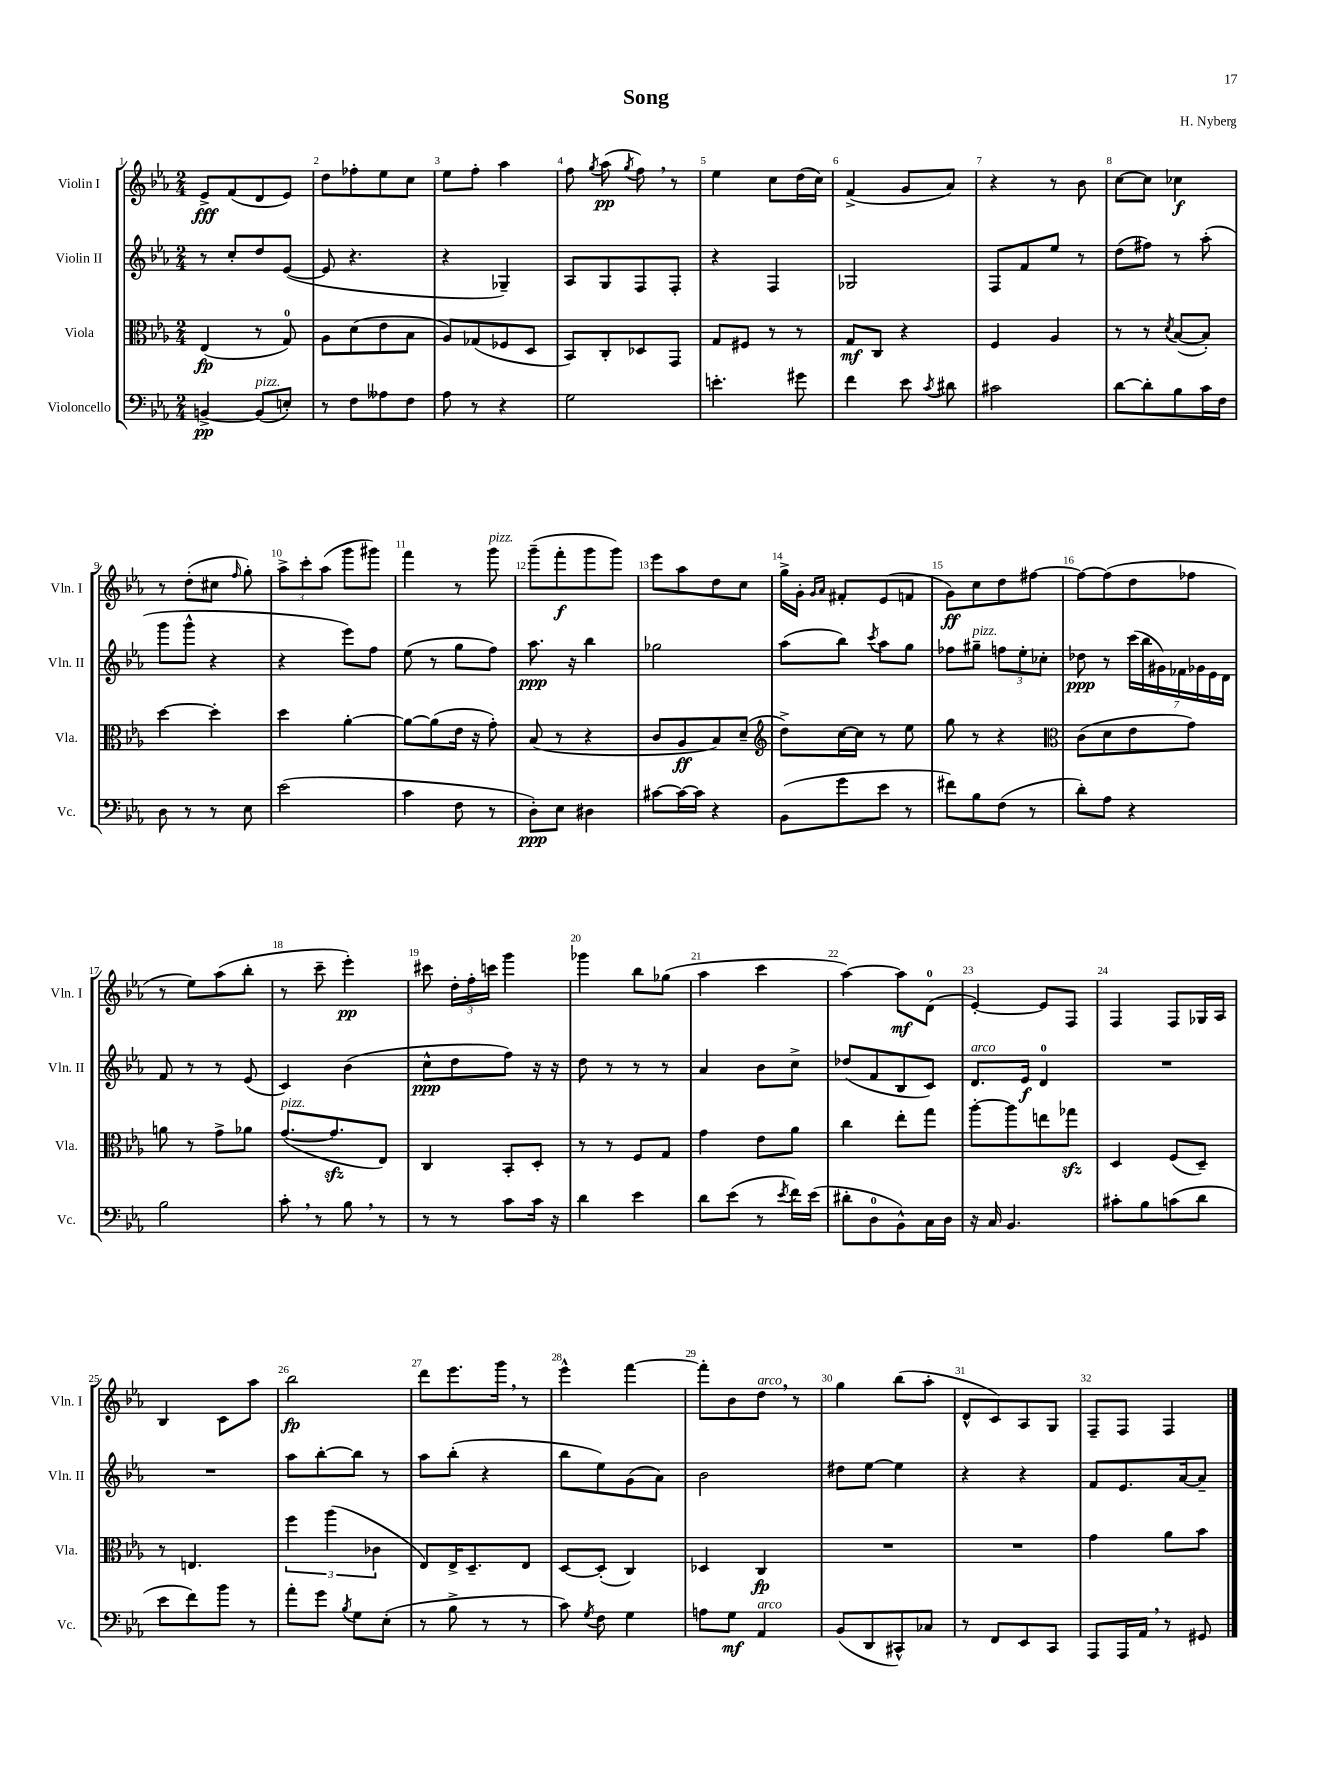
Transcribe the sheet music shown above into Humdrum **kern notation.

**kern	**dynam	**kern	**dynam	**kern	**dynam	**kern	**dynam
*part4	*part4	*part3	*part3	*part2	*part2	*part1	*part1
*staff4	*staff4	*staff3	*staff3	*staff2	*staff2	*staff1	*staff1
*I"Violoncello	*	*I"Viola	*	*I"Violin II	*	*I"Violin I	*
*I'Vc.	*	*I'Vla.	*	*I'Vln. II	*	*I'Vln. I	*
*clefF4	*	*clefC3	*	*clefG2	*	*clefG2	*
*k[b-e-a-]	*	*k[b-e-a-]	*	*k[b-e-a-]	*	*k[b-e-a-]	*
*M2/4	*	*M2/4	*	*M2/4	*	*M2/4	*
=1	=1	=1	=1	=1	=1	=1	=1
[4BBn^/	pp	(4E-/	fp	8r	.	8e-^/L	fff
.	.	.	.	8cc'/L	.	(8f/	.
!LO:TX:a:i:t=pizz.	!	!	!	!	!	!	!
(8BB/L]	.	8r	.	8dd/	.	8d/	.
8En'/J)	.	8G/)	.	([8e-/J	.	8e-/J)	.
=2	=2	=2	=2	=2	=2	=2	=2
8r	.	8A-\L	.	8e-/]	.	8dd\L	.
8F\L	.	(8d\	.	4.r	.	8ff-X'\	.
8A--X\	.	8e-\	.	.	.	8ee-\	.
8F\J	.	8B-\J	.	.	.	8cc\J	.
=3	=3	=3	=3	=3	=3	=3	=3
8A-\	.	8A-/L)	.	4r	.	8ee-\L	.
8r	.	(8G-X/	.	.	.	8ff'\J	.
4r	.	8F-X/	.	4G-X~/)	.	4aa-\	.
.	.	8D/J	.	.	.	.	.
=4	=4	=4	=4	=4	=4	=4	=4
2G\	.	8BB-/L)	.	8A-/L	.	8ff\	.
.	.	.	.	.	.	8qgg/	.
.	.	8C'/	.	8G/	.	(8aa-\	pp
.	.	.	.	.	.	8qgg/	.
.	.	8D-X/	.	8F/	.	8ff,\)	.
.	.	8GG/J	.	8F'/J	.	8r	.
=5	=5	=5	=5	=5	=5	=5	=5
4.en'\	.	8G/L	.	4r	.	4ee-\	.
.	.	8F#X/J	.	.	.	.	.
.	.	8r	.	4F/	.	8cc\L	.
8g#X\	.	8r	.	.	.	(16dd\L	.
.	.	.	.	.	.	16cc\JJ)	.
=6	=6	=6	=6	=6	=6	=6	=6
4f\	.	8G/L	mf	2G-X/	.	(4f^/	.
.	.	8C/J	.	.	.	.	.
8e-\	.	4r	.	.	.	8g/L	.
8qc/	.	.	.	.	.	.	.
8d#X\	.	.	.	.	.	8a-/J)	.
=7	=7	=7	=7	=7	=7	=7	=7
2c#X\	.	4F/	.	8F/L	.	4r	.
.	.	.	.	8f/	.	.	.
.	.	4A-/	.	8ee-/J	.	8r	.
.	.	.	.	8r	.	8b-\	.
=8	=8	=8	=8	=8	=8	=8	=8
[8d\L	.	8r	.	(8dd\L	.	[8cc\L	.
8d'\]	.	8r	.	8ff#X\J)	.	8cc\J]	.
.	.	8qd/	.	.	.	.	.
8B-\	.	([8B-/L	.	8r	.	4cc-X\	f
16c\L	.	8B-'/J])	.	(8aa-'\	.	.	.
16F\JJ	.	.	.	.	.	.	.
!!LO:LB:g=z
=9	=9	=9	=9	=9	=9	=9	=9
8D\	.	[4dd\	.	8ggg\L	.	8r	.
8r	.	.	.	8ggg^^\J	.	(8dd'\L	.
8r	.	4dd'\]	.	4r	.	8cc#X\J	.
.	.	.	.	.	.	16qqff/	.
8E-\	.	.	.	.	.	8gg'\)	.
=10	=10	=10	=10	=10	=10	=10	=10
(2e-\	.	4dd\	.	4r	.	12aa-^\L	.
.	.	.	.	.	.	12ccc'\	.
.	.	.	.	.	.	(12aa-\J	.
.	.	[4a-'\	.	8eee-\L)	.	8ggg\L	.
.	.	.	.	8ff\J	.	8ggg#X\J)	.
=11	=11	=11	=11	=11	=11	=11	=11
4c\	.	8a-\L_	.	(8ee-\	.	4fff\	.
.	.	(8a-\]	.	8r	.	.	.
8F\	.	16e-\Jk	.	8gg\L	.	8r	.
.	.	16r	.	.	.	.	.
!	!	!	!	!	!	!LO:TX:a:i:t=pizz.	!
8r	.	8g'\)	.	8ff\J)	.	8ggg\	.
=12	=12	=12	=12	=12	=12	=12	=12
8D'\L)	ppp	(8B-/	.	8.aa-\	ppp	(8ggg~\L	.
8E-\J	.	8r	.	.	.	8fff'\	f
.	.	.	.	16r	.	.	.
4D#X\	.	4r	.	4bb-\	.	8ggg\	.
.	.	.	.	.	.	8ggg\J)	.
=13	=13	=13	=13	=13	=13	=13	=13
[8c#X\L	.	8c/L	.	2gg-X\	.	8eee-\L	.
16c#\L_	.	8A-/	ff	.	.	8aa-\	.
16c#\JJ]	.	.	.	.	.	.	.
4r	.	8B-/)	.	.	.	8dd\	.
.	.	(8d~/J	.	.	.	8cc\J	.
=14	=14	=14	=14	=14	=14	=14	=14
*	*	*clefG2	*	*	*	*	*
(8BB-\L	.	8dd^\L)	.	(8aa-\L	.	16gg^\LL	.
.	.	.	.	.	.	16g'\JJ	.
.	.	.	.	.	.	16qqg/LL	.
.	.	.	.	.	.	16qqa-/JJ	.
8g\	.	[16cc\L	.	8bb-\J)	.	8f#X'/L	.
.	.	16cc\JJ]	.	.	.	.	.
.	.	.	.	8qccc/	.	.	.
8e-\J	.	8r	.	8aa-\L	.	(8e-/	.
8r	.	8ee-\	.	8gg\J	.	8fn/J	.
=15	=15	=15	=15	=15	=15	=15	=15
8f#X\L)	.	8gg\	.	8ff-X\L	.	8g\L)	ff
!	!	!	!	!LO:TX:a:i:t=pizz.	!	!	!
8B-\	.	8r	.	8gg#X~\J	.	8cc\	.
(8F\J	.	4r	.	12ffn\L	.	8dd\	.
.	.	.	.	12ee-'\	.	.	.
8r	.	.	.	.	.	[8ff#X\J	.
.	.	.	.	12cc-X'\J	.	.	.
=16	=16	=16	=16	=16	=16	=16	=16
*	*	*clefC3	*	*	*	*	*
8d'\L)	.	(8c\L	.	8dd-X\	ppp	8ff#\L_	.
8A-\J	.	8d\	.	8r	.	(8ff#\]	.
4r	.	8e-\	.	(28ccc\LL	.	8dd\	.
.	.	.	.	28bb-\	.	.	.
.	.	.	.	28g#X\)	.	.	.
.	.	.	.	28f-X\	.	.	.
.	.	8g\J)	.	.	.	8ff-X\J	.
.	.	.	.	28g-X\	.	.	.
.	.	.	.	28e-\	.	.	.
.	.	.	.	28d\JJ	.	.	.
!!LO:LB:g=z
=17	=17	=17	=17	=17	=17	=17	=17
2B-\	.	8an\	.	8f/	.	8r	.
.	.	8r	.	8r	.	8ee-\L)	.
.	.	8g^\L	.	8r	.	(8aa-\	.
.	.	8a-X\J	.	(8e-/	.	8bb-'\J	.
=18	=18	=18	=18	=18	=18	=18	=18
!	!	!LO:TX:a:i:t=pizz.	!	!	!	!	!
8c',\	.	([8.g/L	.	4c/)	.	8r	.
8r	.	.	.	.	.	8ccc~\	.
.	.	8.gzz/]	.	.	.	.	.
8B-,\	.	.	.	(4b-\	.	4eee-'\)	pp
8r	.	8E-/J)	.	.	.	.	.
=19	=19	=19	=19	=19	=19	=19	=19
8r	.	4C/	.	8cc^^\L	ppp	8ccc#X\	.
8r	.	.	.	8dd\	.	24dd'\LL	.
.	.	.	.	.	.	24ff'\	.
.	.	.	.	.	.	24cccn\JJ	.
8c\L	.	8BB-'/L	.	8ff\J)	.	4ggg\	.
16c\Jk	.	8D'/J	.	16r	.	.	.
16r	.	.	.	16r	.	.	.
=20	=20	=20	=20	=20	=20	=20	=20
4d\	.	8r	.	8dd\	.	4ggg-X\	.
.	.	8r	.	8r	.	.	.
4e-\	.	8F/L	.	8r	.	8bb-\L	.
.	.	8G/J	.	8r	.	(8gg-X\J	.
=21	=21	=21	=21	=21	=21	=21	=21
8d\L	.	4g\	.	4a-/	.	4aa-\	.
(8e-\J	.	.	.	.	.	.	.
8r	.	8e-\L	.	8b-\L	.	4ccc\	.
8qe-/	.	.	.	.	.	.	.
16f\LL)	.	8a-\J	.	8cc^\J	.	.	.
(16e-\JJ	.	.	.	.	.	.	.
=22	=22	=22	=22	=22	=22	=22	=22
8d#X'\L	.	4cc\	.	(8dd-X/L	.	[4aa-\)	.
8D\	.	.	.	8f/	.	.	.
8BB-^^\)	.	8ee-'\L	.	8B-/	.	8aa-\L]	mf
16C\L	.	8gg\J	.	8c/J)	.	(8d\J	.
16D\JJ	.	.	.	.	.	.	.
=23	=23	=23	=23	=23	=23	=23	=23
!	!	!	!	!LO:TX:a:i:t=arco	!	!	!
16r	.	[8aa-'\L	.	8.d/L	.	[4e-'/)	.
16C/	.	.	.	.	.	.	.
4.BB-/	.	8aa-\]	.	.	.	.	.
.	.	.	.	16e-/Jk	f	.	.
.	.	8een\	.	4d/	.	8e-/L]	.
.	.	8gg-Xzz\J	.	.	.	8F/J	.
=24	=24	=24	=24	=24	=24	=24	=24
8c#X'\L	.	4D/	.	2r	.	4F/	.
8B-\	.	.	.	.	.	.	.
(8cn\	.	(8F/L	.	.	.	8F/L	.
8d\J	.	8D~/J)	.	.	.	16G-X/L	.
.	.	.	.	.	.	16A-/JJ	.
!!LO:LB:g=z
=25	=25	=25	=25	=25	=25	=25	=25
8e-\L	.	8r	.	2r	.	4B-/	.
8f\)	.	4.En/	.	.	.	.	.
8b-\J	.	.	.	.	.	8c\L	.
8r	.	.	.	.	.	8aa-\J	.
=26	=26	=26	=26	=26	=26	=26	=26
8a-'\L	.	6ff\	.	8aa-\L	.	2bb-\	fp
8g\J	.	.	.	[8bb-'\	.	.	.
.	.	(6aa-\	.	.	.	.	.
8qB-/	.	.	.	.	.	.	.
8G\L	.	.	.	8bb-\J]	.	.	.
.	.	6c-X\	.	.	.	.	.
(8E-'\J	.	.	.	8r	.	.	.
=27	=27	=27	=27	=27	=27	=27	=27
8r	.	8E-/L)	.	8aa-\L	.	8ddd\L	.
8B-^\	.	16E-^/K	.	(8bb-'\J	.	8.eee-\	.
.	.	8.D~/	.	.	.	.	.
8r	.	.	.	4r	.	.	.
.	.	.	.	.	.	16ggg,\Jk	.
8r	.	8E-/J	.	.	.	8r	.
=28	=28	=28	=28	=28	=28	=28	=28
8c\)	.	[8D/L	.	8bb-\L	.	4eee-^^\	.
8qG/	.	.	.	.	.	.	.
8F\	.	(8D'/J]	.	8ee-\)	.	.	.
4G\	.	4C/)	.	(8g\	.	[4fff\	.
.	.	.	.	8a-\J)	.	.	.
=29	=29	=29	=29	=29	=29	=29	=29
8An\L	.	4D-X/	.	2b-\	.	8fff'\L]	.
8G\J	mf	.	.	.	.	8b-\	.
!	!	!	!	!	!	!LO:TX:a:i:t=arco	!
!LO:TX:a:i:t=arco	!	!	!	!	!	!	!
4AA-/	.	4C/	fp	.	.	8dd,\J	.
.	.	.	.	.	.	8r	.
=30	=30	=30	=30	=30	=30	=30	=30
(8BB-/L	.	2r	.	8dd#X\L	.	4gg\	.
8DD/	.	.	.	[8ee-\J	.	.	.
8CC#X^^/)	.	.	.	4ee-\]	.	(8bb-\L	.
8C-X/J	.	.	.	.	.	8aa-'\J	.
=31	=31	=31	=31	=31	=31	=31	=31
8r	.	2r	.	4r	.	8d^^/L	.
8FF/L	.	.	.	.	.	8c/)	.
8EE-/	.	.	.	4r	.	8A-/	.
8CC/J	.	.	.	.	.	8G/J	.
=32	=32	=32	=32	=32	=32	=32	=32
8AAA-/L	.	4g\	.	8f/L	.	8F~/L	.
16AAA-/L	.	.	.	8.e-/	.	8F/J	.
16AA-,/JJ	.	.	.	.	.	.	.
8r	.	8a-\L	.	.	.	4F/	.
.	.	.	.	[16a-/k	.	.	.
8GG#X/	.	8b-\J	.	8a-~/J]	.	.	.
==	==	==	==	==	==	==	==
*-	*-	*-	*-	*-	*-	*-	*-
